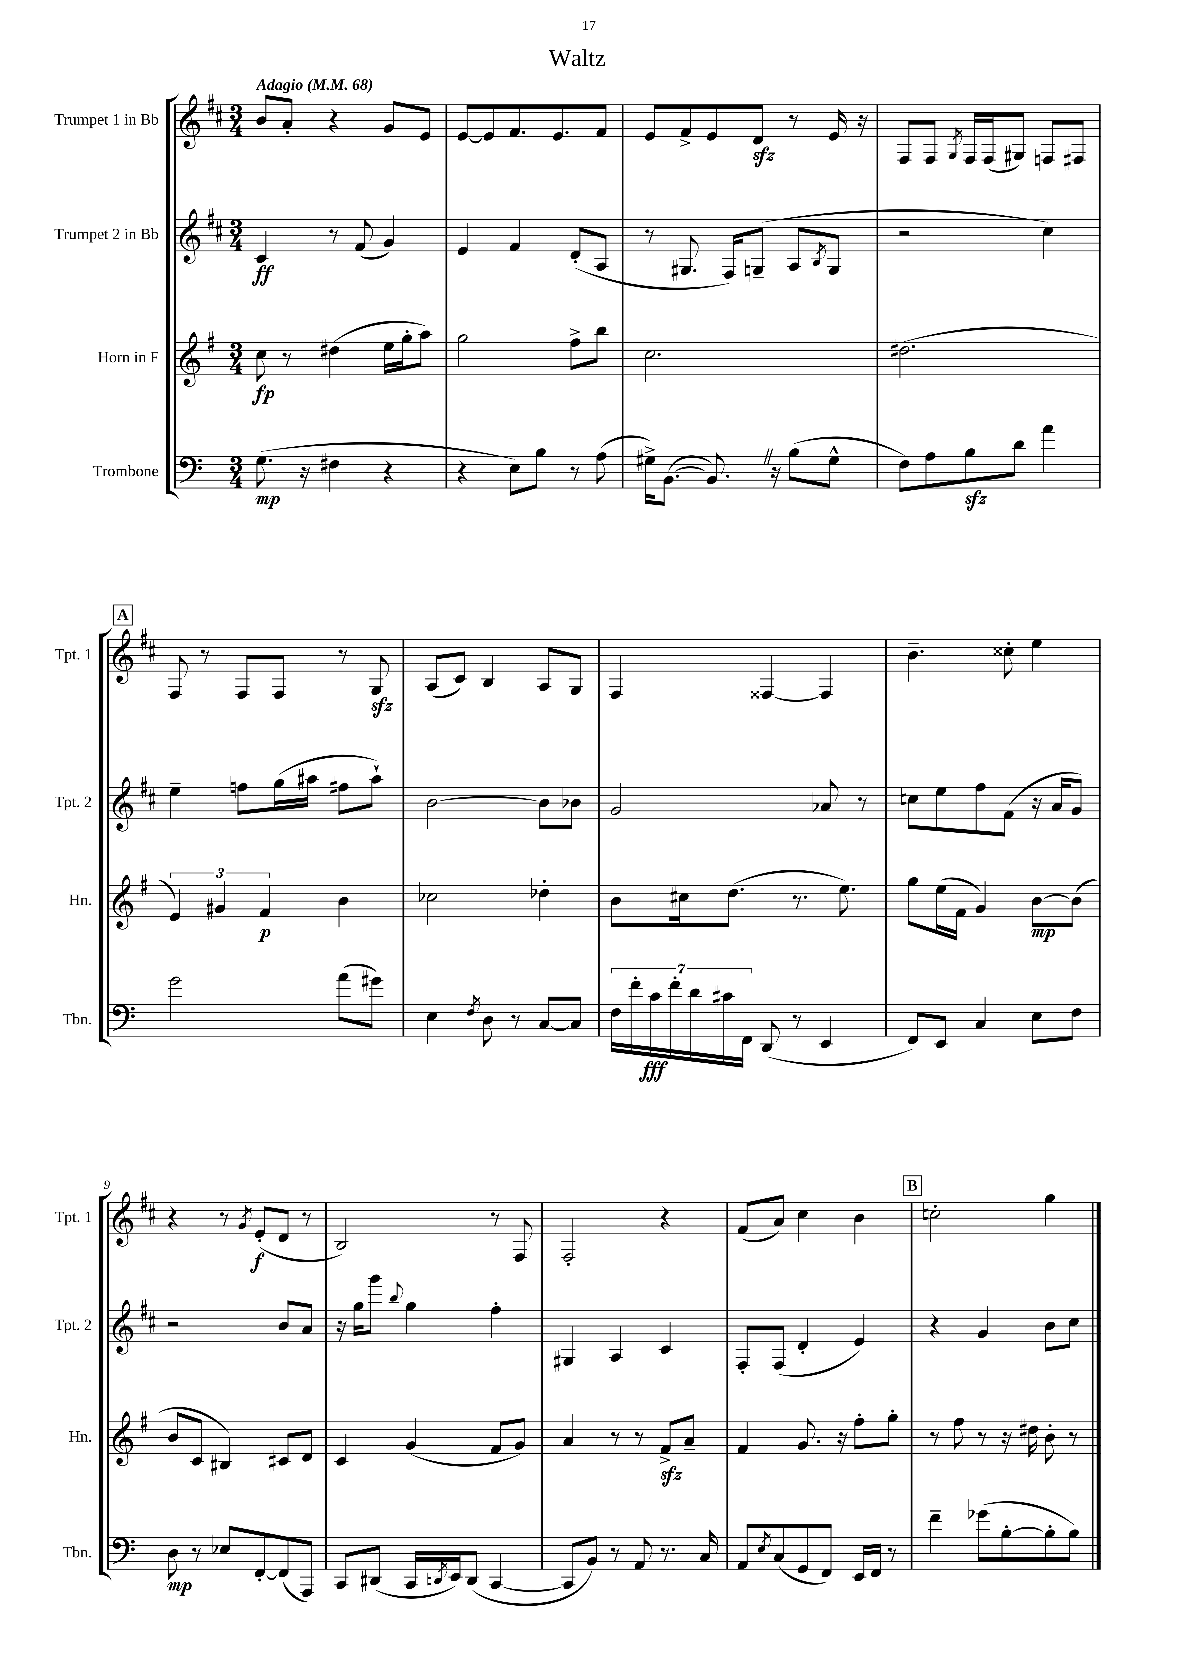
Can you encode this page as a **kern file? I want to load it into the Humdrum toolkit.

**kern	**dynam	**kern	**dynam	**kern	**dynam	**kern	**dynam
*part4	*part4	*part3	*part3	*part2	*part2	*part1	*part1
*staff4	*staff4	*staff3	*staff3	*staff2	*staff2	*staff1	*staff1
*I"Trombone	*	*I"Horn in F	*	*I"Trumpet 2 in Bb	*	*I"Trumpet 1 in Bb	*
*I'Tbn.	*	*I'Hn.	*	*I'Tpt. 2	*	*I'Tpt. 1	*
*clefF4	*	*clefG2	*	*clefG2	*	*clefG2	*
*k[]	*	*k[f#]	*	*k[f#c#]	*	*k[f#c#]	*
*M3/4	*	*M3/4	*	*M3/4	*	*M3/4	*
*MM68	*	*MM68	*	*MM68	*	*MM68	*
=1	=1	=1	=1	=1	=1	=1	=1
!	!	!	!	!	!	!LO:TX:a:B:t=Adagio	!
(8.G\	mp	8cc\	fp	4c#/	ff	8b/L	.
.	.	8r	.	.	.	8a'/J	.
16r	.	.	.	.	.	.	.
4F#X\	.	(4dd#X\	.	8r	.	4r	.
.	.	.	.	(8f#/	.	.	.
4r	.	16ee\LL	.	4g/)	.	8g/L	.
.	.	16gg'\J	.	.	.	.	.
.	.	8aa\J)	.	.	.	8e/J	.
=2	=2	=2	=2	=2	=2	=2	=2
4r	.	2gg\	.	4e/	.	[8e/L	.
.	.	.	.	.	.	8e/]	.
8E\L)	.	.	.	4f#/	.	8.f#/	.
8B\J	.	.	.	.	.	.	.
.	.	.	.	.	.	8.e/	.
8r	.	8ff#^\L	.	(8d'/L	.	.	.
(8A\	.	8bb\J	.	8A/J	.	8f#/J	.
=3	=3	=3	=3	=3	=3	=3	=3
16G#X^\KL)	.	2.cc\	.	8r	.	8e/L	.
([8.BB\J	.	.	.	.	.	.	.
.	.	.	.	8.G#X/	.	8f#^/	.
8.BBZ/])	.	.	.	.	.	8e/	.
.	.	.	.	16F#/KL)	.	.	.
.	.	.	.	(8Gn~/J	.	8dzz/J	.
16r	.	.	.	.	.	.	.
(8B\L	.	.	.	8A/L	.	8r	.
.	.	.	.	8qB/	.	.	.
8G#^^\J	.	.	.	8G/J	.	16e/	.
.	.	.	.	.	.	16r	.
=4	=4	=4	=4	=4	=4	=4	=4
8F\L)	.	(2.dd#X\	.	2r	.	8F#/L	.
8A\	.	.	.	.	.	8F#/J	.
.	.	.	.	.	.	8qG/	.
8Bzz\	.	.	.	.	.	16F#/LL	.
.	.	.	.	.	.	(16F#/J	.
8d\J	.	.	.	.	.	8G#X/J)	.
4a\	.	.	.	4cc#\)	.	8Fn/L	.
.	.	.	.	.	.	8F#X/J	.
!!LO:LB:g=z
!!LO:REH:place=s1:t=A
=5	=5	=5	=5	=5	=5	=5	=5
2g\	.	6e/)	.	4ee~\	.	8F#/	.
.	.	.	.	.	.	8r	.
.	.	6g#X/	.	.	.	.	.
.	.	.	.	8ffn\L	.	8F#/L	.
.	.	6f#/	p	.	.	.	.
.	.	.	.	(16gg\L	.	8F#/J	.
.	.	.	.	16aa#X\JJ	.	.	.
(8a\L	.	4b\	.	8ff#X\L	.	8r	.
8g#X\J)	.	.	.	8aa#`\J)	.	8Gzz/	.
=6	=6	=6	=6	=6	=6	=6	=6
4E\	.	2cc-X\	.	[2b\	.	(8A/L	.
.	.	.	.	.	.	8c#/J)	.
8qF/	.	.	.	.	.	.	.
8D\	.	.	.	.	.	4B/	.
8r	.	.	.	.	.	.	.
[8C/L	.	4dd-X'\	.	8b\L]	.	8A/L	.
8C/J]	.	.	.	8b-X\J	.	8G/J	.
=7	=7	=7	=7	=7	=7	=7	=7
28F\LL	.	8b\L	.	2g/	.	4F#/	.
28f'\	.	.	.	.	.	.	.
28c\	fff	.	.	.	.	.	.
28f'\	.	.	.	.	.	.	.
.	.	16cc#X\k	.	.	.	.	.
28d\	.	.	.	.	.	.	.
28c#X\	.	.	.	.	.	.	.
.	.	(8.dd\J	.	.	.	.	.
28FF\JJ	.	.	.	.	.	.	.
(8DD/	.	.	.	.	.	[4F##X/	.
8r	.	8.r	.	.	.	.	.
4EE/	.	.	.	8a-X/	.	4F##/]	.
.	.	8.ee\)	.	.	.	.	.
.	.	.	.	8r	.	.	.
=8	=8	=8	=8	=8	=8	=8	=8
8FF/L)	.	8gg\L	.	8ccn\L	.	4.b~\	.
8EE/J	.	(16ee\L	.	8ee\	.	.	.
.	.	16f#\JJ	.	.	.	.	.
4C/	.	4g/)	.	8ff#\	.	.	.
.	.	.	.	(8f#\J	.	8cc##X'\	.
8E\L	.	[8b\L	mp	16r	.	4ee\	.
.	.	.	.	16a/KL	.	.	.
8F\J	.	(8b\J]	.	8g/J)	.	.	.
!!LO:LB:g=z
=9	=9	=9	=9	=9	=9	=9	=9
8D\	mp	8b/L	.	2r	.	4r	.
8r	.	8c/J	.	.	.	.	.
8E-X/L	.	4B#X/)	.	.	.	8r	.
.	.	.	.	.	.	8qg/	.
[8FF'/	.	.	.	.	.	(8e'/L	f
(8FF/]	.	8c#X/L	.	8b/L	.	8d/J	.
8AAA/J)	.	8d/J	.	8a/J	.	8r	.
=10	=10	=10	=10	=10	=10	=10	=10
8CC/L	.	4c/	.	16r	.	2B/)	.
.	.	.	.	16gg\KL	.	.	.
(8DD#X/J	.	.	.	8ggg\J	.	.	.
.	.	.	.	8qqbb/	.	.	.
16CC/LL	.	(4g/	.	4gg\	.	.	.
8qDDn/	.	.	.	.	.	.	.
16EE/J)	.	.	.	.	.	.	.
(8DD/J	.	.	.	.	.	.	.
[4CC/	.	8f#/L	.	4ff#'\	.	8r	.
.	.	8g/J)	.	.	.	8F#/	.
=11	=11	=11	=11	=11	=11	=11	=11
8CC/L]	.	4a/	.	4G#X/	.	2F#'/	.
8BB/J)	.	.	.	.	.	.	.
8r	.	8r	.	4A/	.	.	.
8AA/	.	8r	.	.	.	.	.
8.r	.	8f#zz^/L	.	4c#/	.	4r	.
.	.	8a~/J	.	.	.	.	.
16C/	.	.	.	.	.	.	.
=12	=12	=12	=12	=12	=12	=12	=12
8AA/L	.	4f#/	.	8F#'/L	.	(8f#/L	.
8qE/	.	.	.	.	.	.	.
(8C/	.	.	.	(8F#/J	.	8a/J)	.
8GG/	.	8.g/	.	4d'/	.	4cc#\	.
8FF/J)	.	.	.	.	.	.	.
.	.	16r	.	.	.	.	.
16EE/LL	.	8ff#'\L	.	4e/)	.	4b\	.
16FF/JJ	.	.	.	.	.	.	.
8r	.	8gg'\J	.	.	.	.	.
!!LO:REH:place=s1:t=B
=13	=13	=13	=13	=13	=13	=13	=13
4f~\	.	8r	.	4r	.	2ccn'\	.
.	.	8ff#\	.	.	.	.	.
(8g-X\L	.	8r	.	4g/	.	.	.
[8B'\	.	16r	.	.	.	.	.
.	.	16dd#X\	.	.	.	.	.
8B'\]	.	8b'\	.	8b\L	.	4gg\	.
8B\J)	.	8r	.	8cc#\J	.	.	.
==	==	==	==	==	==	==	==
*-	*-	*-	*-	*-	*-	*-	*-
